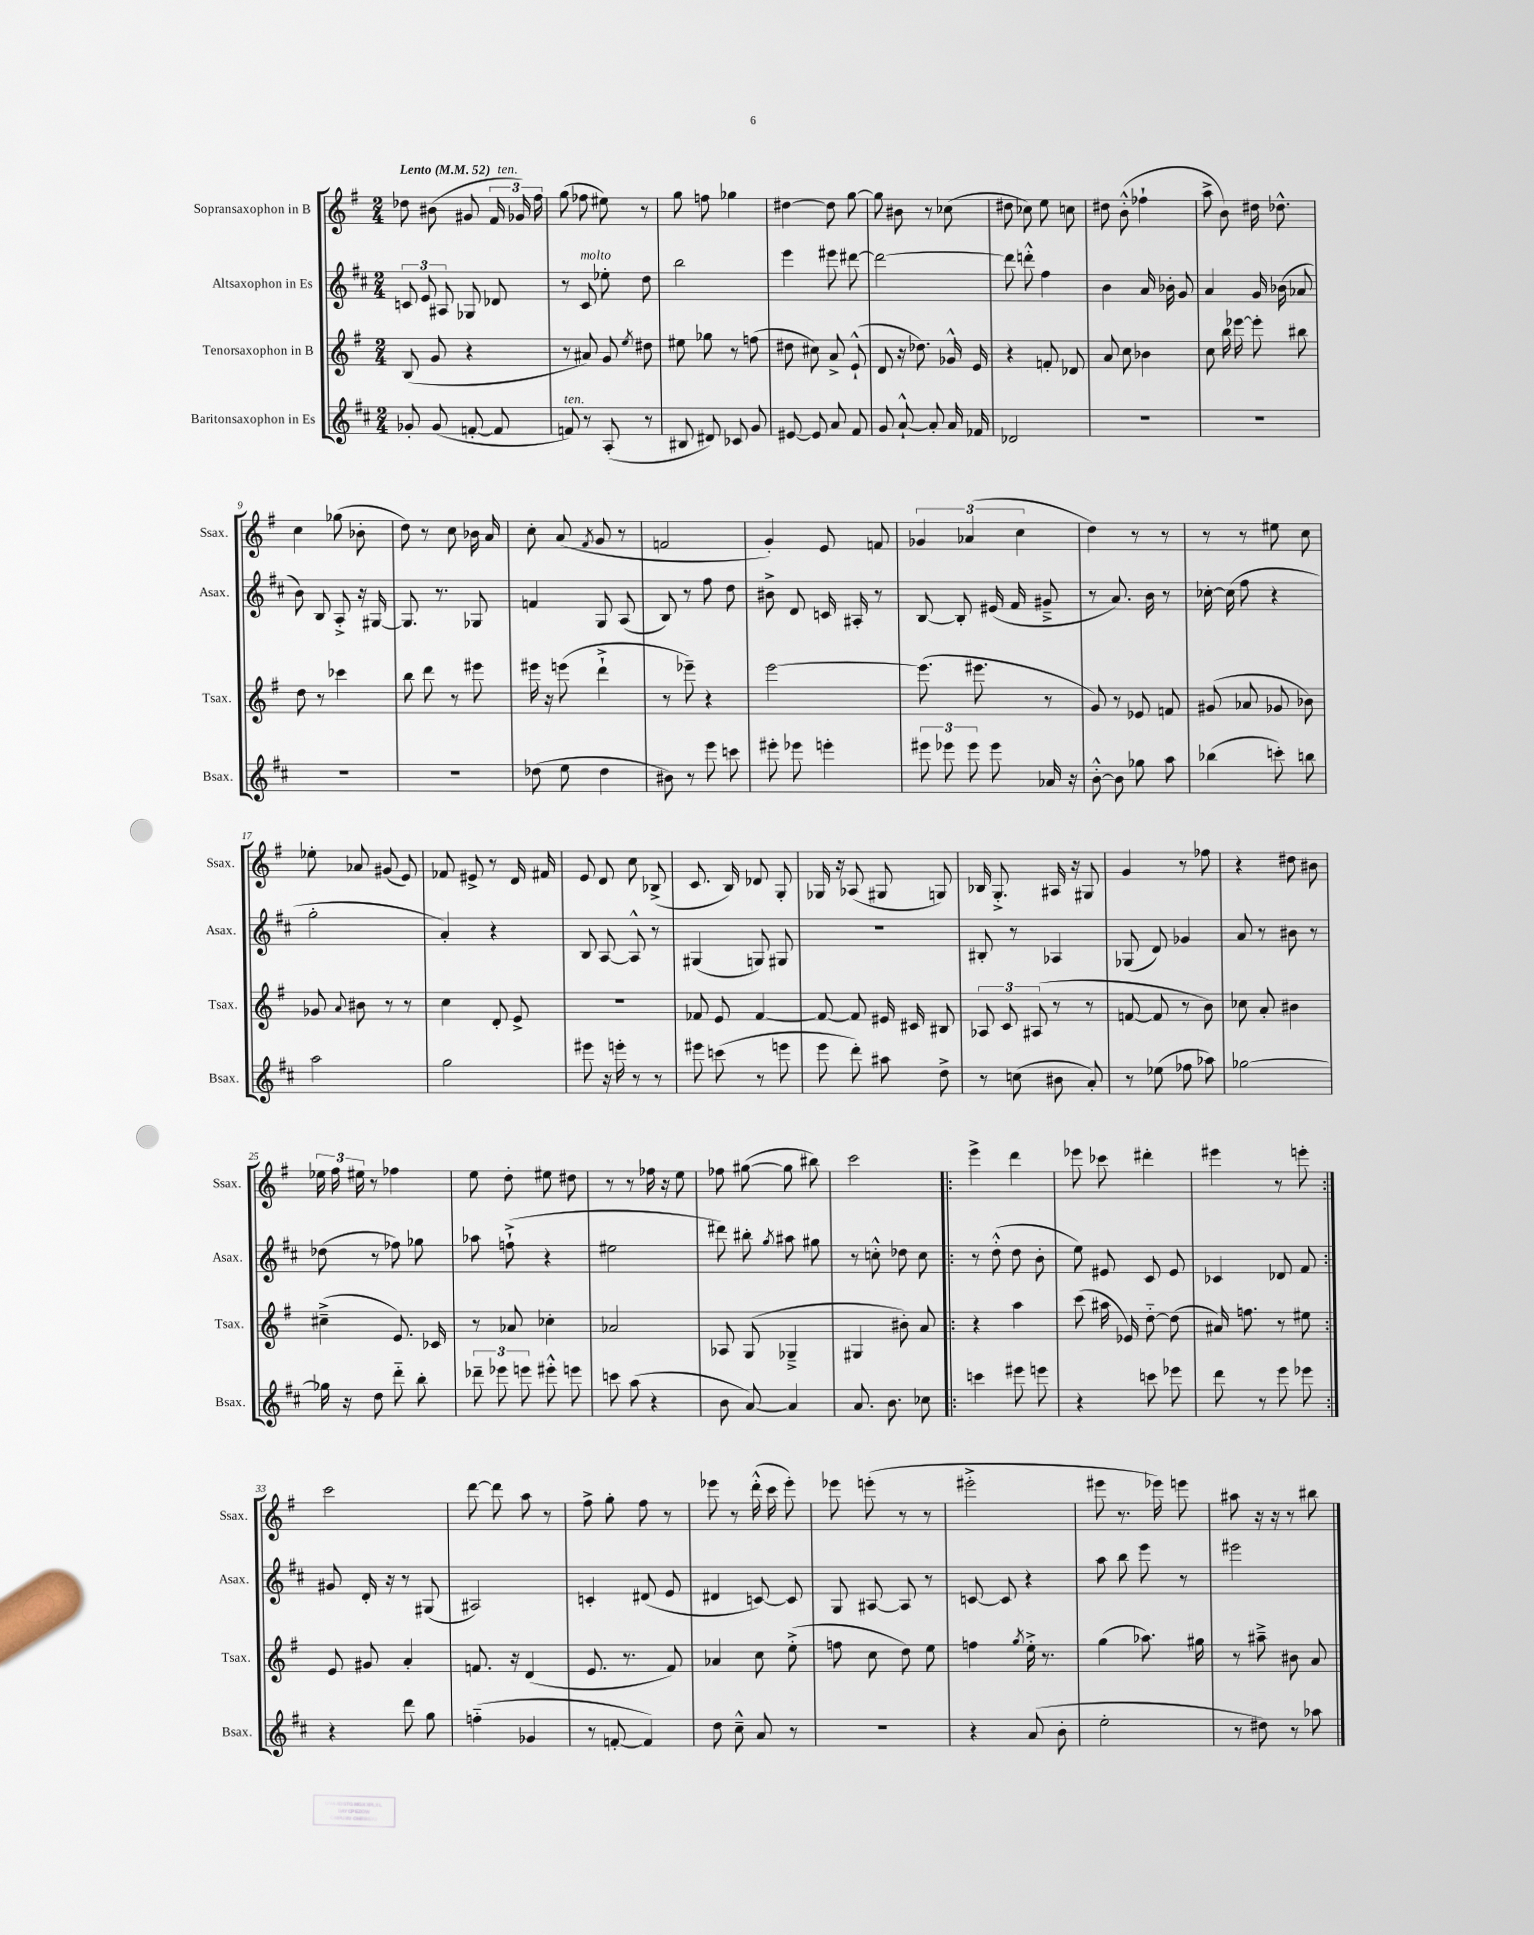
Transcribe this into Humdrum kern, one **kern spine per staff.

**kern	**kern	**kern	**kern
*staff4	*staff3	*staff2	*staff1
*clefG2	*clefG2	*clefG2	*clefG2
*k[f#c#]	*k[f#]	*k[f#c#]	*k[f#]
*M2/4	*M2/4	*M2/4	*M2/4
*MM52	*MM52	*MM52	*MM52
8g-'/	(8B/	12c/	8dd-\
.	.	12e/	.
(8g-/	8g/	.	(8b#\
.	.	12A#/	.
[8f'/	4r	8G-/	8g#/
8f/]	.	8d-/	24f#/
.	.	.	24g-/)
.	.	.	24ff#\
=	=	=	=
8f/)	8r	8r	(8gg\
8r	8a#/)	8c#/	8ff-\
(8A'/	8g/	8ee-'\	8ee#\)
.	8qee/	.	.
8r	8dd#\	8dd\	8r
=	=	=	=
8B#/	8ee#\	2bb\	8gg\
8d#/)	8gg-\	.	8ff\
8c-/	8r	.	4gg-\
8g/	(8ff\	.	.
=	=	=	=
[8e#/	8dd#\	4eee\	[4dd#\
8e#/]	8cc#\)	.	.
8a/	8a^/	8eee#\	8dd#\]
8f#/	(8e`^^/	[8ddd#\	[8gg\
=	=	=	=
8g/	8d/	2ddd#\_	8gg\]
[8a`^^/	16r	.	8b#\
.	8.dd-\)	.	.
8a'/]	.	.	8r
16a/	16g-^^/	.	(8cc-\
16f-/	16e/	.	.
=	=	=	=
2d-/	4r	8ddd#\]	8dd#\
.	.	8ddd'^^\	8cc-\)
.	8f'/	4ff#\	8ee\
.	8d-/	.	8cc\
=	=	=	=
2r	8a/	4b\	8dd#\
.	8cc\	.	(8b'^^\
.	4b-\	16a/	4ff-`\
.	.	16b-'\	.
.	.	8g/	.
=	=	=	=
2r	8cc\	4a/	8aa^\
.	16bb\	.	8b\)
.	[16eee-\	.	.
.	8eee-'\]	16g/	16dd#\
.	.	(16b-\	8.dd-^^\
.	8bb#\	8a-/	.
=	=	=	=
2r	8dd\	8b\)	4cc\
.	8r	8B/	.
.	4ccc-\	8A'^/	(8gg-\
.	.	16r	8b-'\
.	.	[16G#/	.
=	=	=	=
2r	8bb\	8.G#/]	8dd\)
.	8ddd\	.	8r
.	.	8.r	.
.	8r	.	8cc\
.	8eee#\	8G-/	16b-\
.	.	.	16a/
=	=	=	=
(8dd-\	16eee#\	4f/	8cc'\
.	16r	.	.
8ee\	(8eee\	.	(8a/
.	.	.	8qf#/
4dd-\	4ddd`^\	8G/	8g/
.	.	(8A/	8r
=	=	=	=
8b#\)	8r	8B/)	2f/
8r	8eee-~\)	8r	.
8eee\	4r	8ff#\	.
8ccc\	.	8dd\	.
=	=	=	=
8eee#'\	[2eee\	8b#^\	4g'/)
8eee-\	.	8d/	.
4eee'\	.	16c/	8e/
.	.	16A#'/	.
.	.	8r	8f/
=	=	=	=
12eee#\	(8.eee\]	[8B/	6g-/
12eee-\	.	.	.
.	.	8B'/]	.
12eee-\	.	.	(6a-/
.	8.eee#\	.	.
8eee-\	.	(16e#/	.
.	.	16f#/	.
.	.	.	6cc\
16a-/	8r	8g#~^/	.
16r	.	.	.
=	=	=	=
[8b'^^\	8g/)	8r	4dd\)
8b\]	8r	8.a/)	.
8gg-\	8e-/	.	8r
.	.	16b\	.
8aa\	8f/	8r	8r
=	=	=	=
(4bb-\	(8g#/	[16cc-'\	8r
.	.	(16cc-\]	.
.	8a-/	8ff#\	8r
8ccc'\)	8g-/	4r	8ee#\
8bb\	8b-\)	.	8cc\
=	=	=	=
2aa\	8g-/	2gg'\	8ee-'\
.	8qqa/	.	.
.	8b#\	.	8a-/
.	8r	.	(8g#/
.	8r	.	8e/)
=	=	=	=
2gg\	4cc\	4a'/)	8f-/
.	.	.	8e#^/
.	8d'/	4r	8r
.	8e^/	.	16d/
.	.	.	16f#/
=	=	=	=
8eee#\	2r	8B/	8e/
16r	.	[8A/	8d/
16eee'\	.	.	.
8r	.	8A^^/]	8cc\
8r	.	8r	(8B-^/
=	=	=	=
8eee#\	8f-/	(4G#/	8.c/
(8ccc\	8e/	.	.
.	.	.	16B/)
8r	[4f-/	8G/)	8d-/
8eee\	.	8G#/	8G'/
=	=	=	=
8eee\	8f-/_	2r	16G-/
.	.	.	16r
8ddd'\)	8f-/]	.	(8A-/
8aa#\	16e#/	.	8G#/
.	16c#/	.	.
8dd^\	8B#/	.	8G/)
=	=	=	=
8r	12A-/	8B#'/	16B-/
.	.	.	8.G'^/
.	12c/	.	.
(8cc\	.	8r	.
.	(12A#/	.	.
8b#\	8r	4A-/	16A#/
.	.	.	16r
8a'/)	8r	.	8G#/
=	=	=	=
8r	[8f/	(8G-/	4g/
(8ee-\	8f/]	8d/)	.
8ff-\	8r	4g-/	8r
8aa-\)	8b\)	.	8ff-\
=	=	=	=
[2gg-\	8cc-\	8a/	4r
.	8a'/	8r	.
.	4b#\	8b#\	8dd#\
.	.	8r	8b#\
=	=	=	=
16gg-\]	(4cc#~^\	(8dd-\	24ee-\
.	.	.	24ff#\
16r	.	.	.
.	.	.	24ee#\
8dd\	.	8r	8r
8ddd'~\	8.e/)	8ff-\)	4ff-\
8bb'\	.	8gg-\	.
.	16c-/	.	.
=	=	=	=
12ddd-~\	8r	8aa-\	8ee\
12eee-\	.	.	.
.	8a-/	(8ff`^\	8dd'\
12eee\	.	.	.
8eee#'^^\	4cc-'\	4r	8ee#\
8eee\	.	.	8dd#\
=	=	=	=
8ccc\	2a-/	2ee#\	8r
(8aa\	.	.	8r
4r	.	.	16ff-\
.	.	.	16r
.	.	.	8ee\
=	=	=	=
8b\	8A-/	8ddd#\)	8ff-\
[8a/)	(8G/	8bb#'\	([8gg#\
.	.	8qgg/	.
4a/]	4G-~^/	8aa#\	8gg#\]
.	.	8gg#\	8bb#\)
=	=	=	=
8.a/	4G#/	8r	2ccc\
.	.	8cc'^^\	.
8.b\	.	.	.
.	8b#'\)	8dd-\	.
8cc-\	8a/	8cc\	.
=!|:	=!|:	=!|:	=!|:
4ccc\	4r	8r	4eee^\
.	.	(8dd'^^\	.
8eee#\	4aa\	8dd\	4ddd\
8eee\	.	8b'\	.
=	=	=	=
4r	(8ccc\	8ee\)	8eee-\
.	16aa#\	8e#/	8ccc-\
.	16e-/)	.	.
8ccc\	[8dd'~\	8c#/	4ddd#'\
8eee-\	(8dd\]	8e#/	.
=	=	=	=
8ddd\	16a#/)	4c-/	4eee#\
.	8.ff\	.	.
8r	.	.	.
8eee\	8r	8d-/	8r
8eee-\	8ee#\	8f#/	8eee'\
=:|!	=:|!	=:|!	=:|!
4r	8e/	8g#/	2ccc\
.	8g#/	16d'/	.
.	.	16r	.
8ddd\	4a'/	8r	.
8gg\	.	(8G#/	.
=	=	=	=
(4ff'~\	8.f/	2A#/)	[8ddd\
.	.	.	8ddd\]
.	16r	.	.
4g-/	(4d/	.	8aa\
.	.	.	8r
=	=	=	=
8r	8.e/	4c'/	8ff#^\
[8f'/	.	.	8gg'\
.	8.r	.	.
4f/])	.	(8d#/	8ff#\
.	8f#/)	8e/	8r
=	=	=	=
8dd\	4a-/	4d#/	8eee-\
8cc#~^^\	.	.	8r
8a/	8cc\	[8c/)	(16ddd'^^\
.	.	.	16ccc\
8r	(8ee'^\	8c/]	8eee-'\)
=	=	=	=
2r	8ff\	8G/	8eee-\
.	8cc\	[8A#/	(8eee'\
.	8dd\)	8A#/]	8r
.	8ee\	8r	8r
=	=	=	=
4r	4ff\	[8c/	2eee#'^\
.	.	8c/]	.
.	8qgg/	.	.
(8a/	16ee'^\	4r	.
.	8.r	.	.
8b'\	.	.	.
=	=	=	=
2ee'\	(4gg\	8aa\	8eee#\
.	.	8bb\	8.r
.	8.aa-\)	8eee\	.
.	.	.	16eee-\)
.	.	8r	8eee\
.	16gg#\	.	.
=	=	=	=
8r	8r	2eee#\	8aa#\
8dd#\)	8aa#~^\	.	16r
.	.	.	16r
8r	8b#\	.	8r
8aa-\	8a/	.	8bb#\
==	==	==	==
*-	*-	*-	*-
